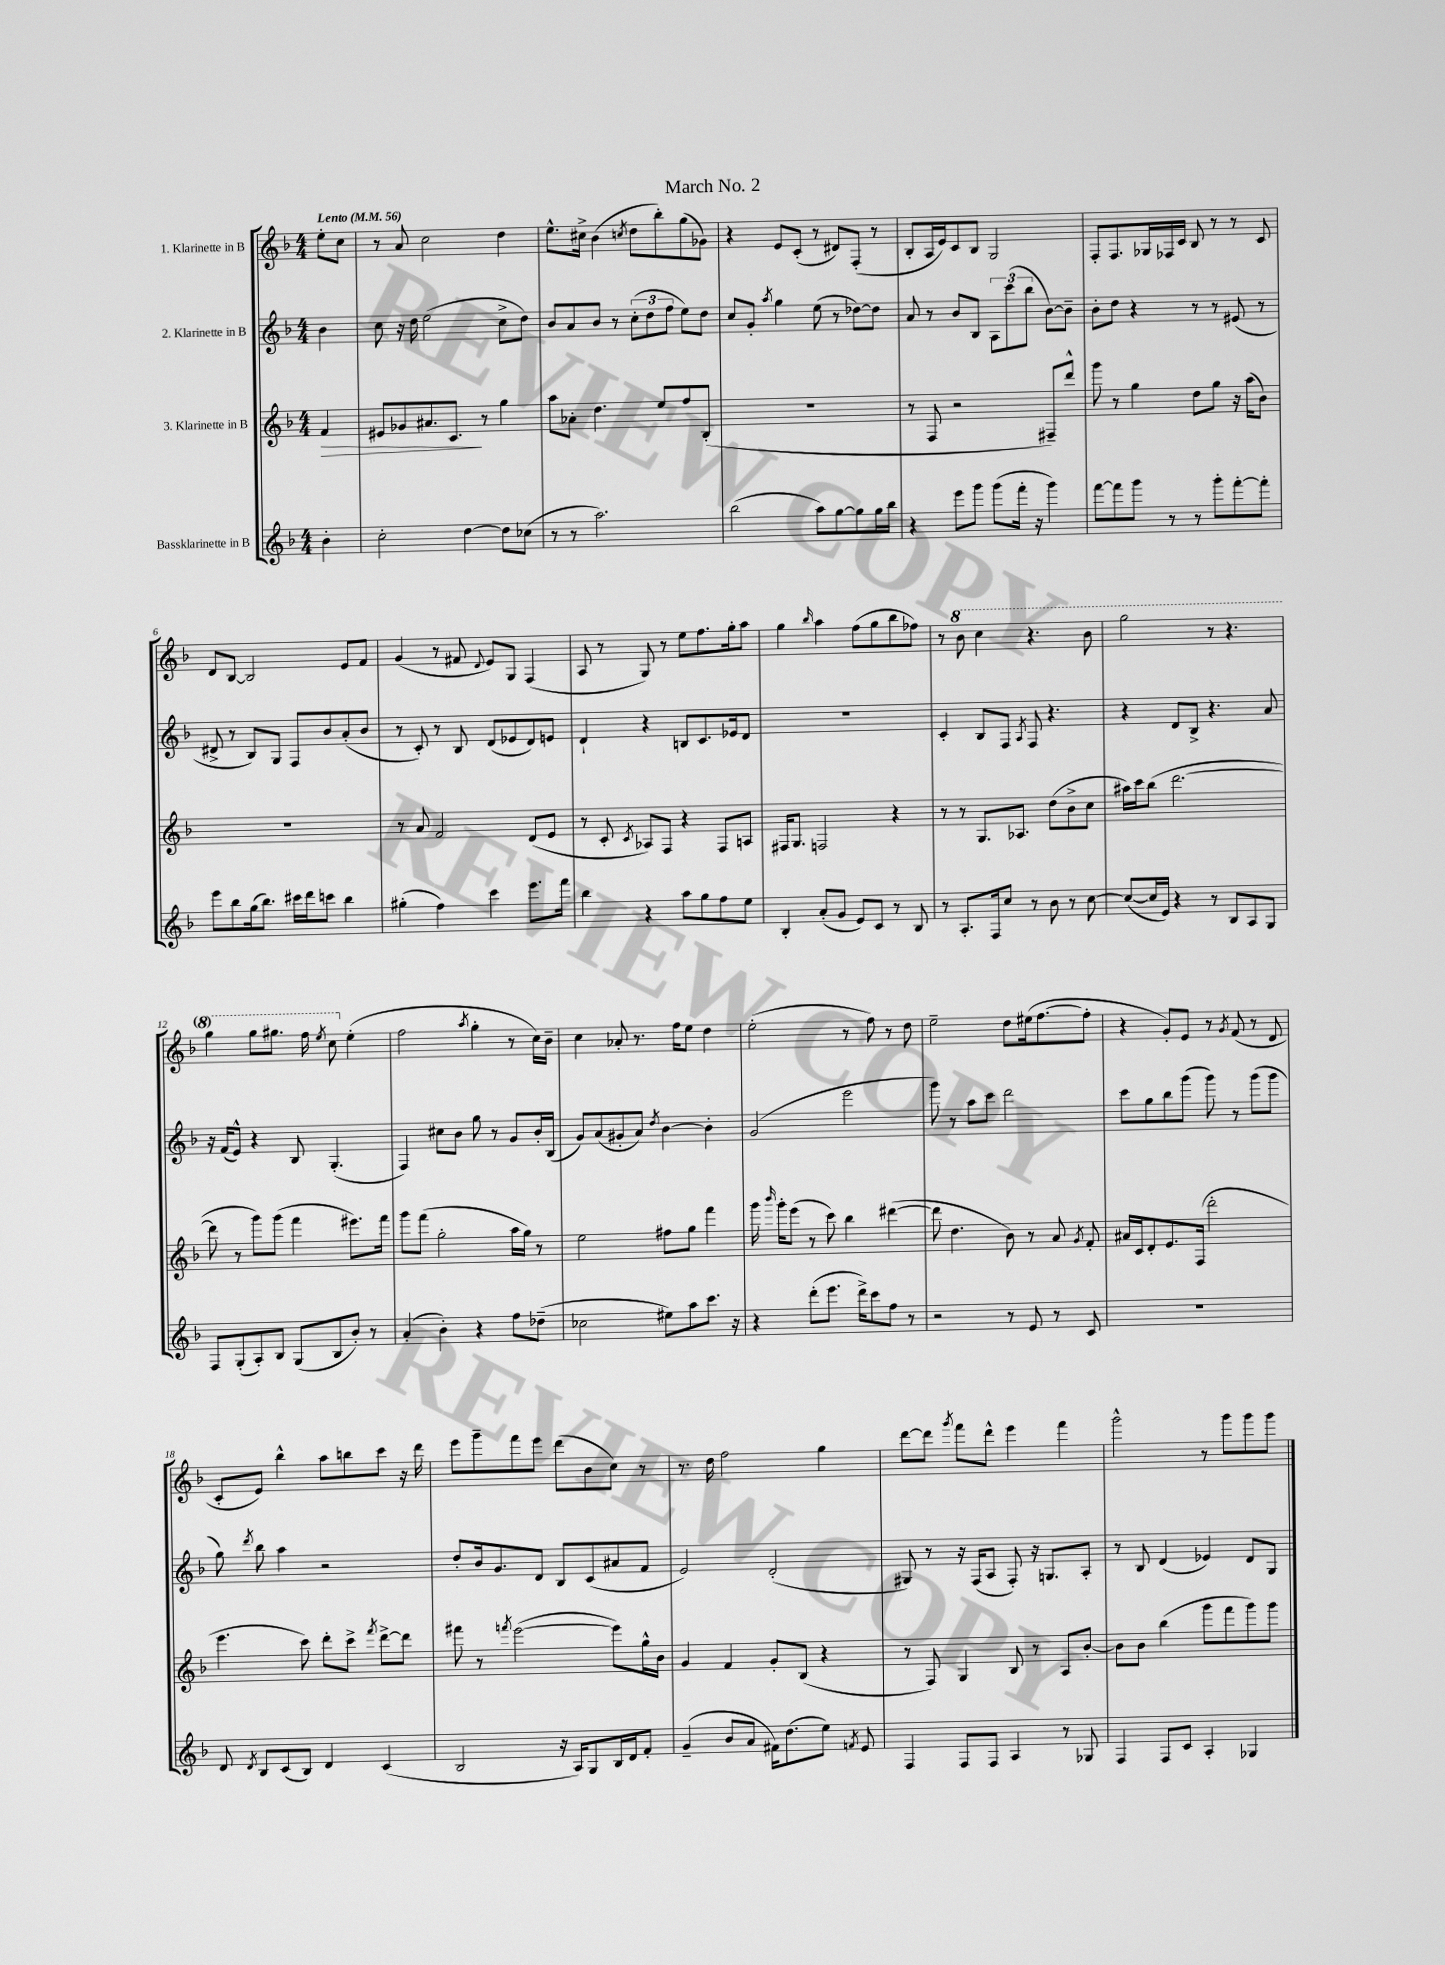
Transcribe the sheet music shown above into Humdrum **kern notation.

**kern	**kern	**kern	**kern
*staff4	*staff3	*staff2	*staff1
*clefG2	*clefG2	*clefG2	*clefG2
*k[b-]	*k[b-]	*k[b-]	*k[b-]
*M4/4	*M4/4	*M4/4	*M4/4
*MM56	*MM56	*MM56	*MM56
4b-'	4f	4b-	8ee'
.	.	.	8cc
=	=	=	=
2cc'	8e#	8cc	8r
.	8g-	16r	8a
.	.	16dd	.
.	8.a#	(2ee	2cc
.	8.c	.	.
[4dd	.	.	.
.	8r	.	.
8dd]	4gg	8cc^	4dd
(8cc-	.	8dd)	.
=	=	=	=
8r	8aa	8b-	8.ee^^
8r	8a-'	8a	.
.	.	.	16cc#^
2.aa)	4.dd	8b-	(4b-
.	.	8r	.
.	.	.	8qcc
.	.	(12cc'	8dd
.	.	12dd	.
.	8ee	.	8bb-')
.	.	12ff	.
.	8ff	8ee)	(8gg
.	(8B-'	8dd	8g-)
=	=	=	=
(2bb-	1r	8cc	4r
.	.	8g'	.
.	.	8qaa	.
.	.	4gg	8e
.	.	.	(8c'
8aa)	.	(8ee	8r
[8gg	.	8r	8d#)
8gg]	.	[8dd-)	(8F'
16gg	.	8dd-]	8r
16bb-	.	.	.
=	=	=	=
4r	8r	8a	8B-'
.	8F	8r	16A
.	.	.	16e)
8eee	2r	8b-	8c
8ggg	.	8B-	8B-
(8ggg	.	12A	2G
.	.	(12ccc	.
16fff'	.	.	.
.	.	12bb-	.
16r	.	.	.
4ggg)	8F#~)	[8b-)	.
.	8ddd^^	8b-~]	.
=	=	=	=
[8fff	8ggg	8b-'	8F'
8fff]	8r	8dd	8.F
8ggg	4gg	4r	.
.	.	.	16G-
8r	.	.	16F-
.	.	.	16c
8r	8dd	8r	8B-
8ggg'	8gg	8r	8r
[8fff'	16r	(8e#	8r
.	(16aa	.	.
8fff']	8b-)	8r	8c
=	=	=	=
8eee	1r	8d#^	8d
8bb-	.	8r	[8B-
(16gg	.	8B-)	2B-]
8.bb-)	.	.	.
.	.	8G	.
16ccc#	.	8F	.
16ddd	.	.	.
8ccc	.	8b-	.
4bb-	.	(8a'	8e
.	.	8b-	8f
=	=	=	=
(4gg#'	8r	8r	(4g
.	8a	8c')	.
4ff)	2f	8r	8r
.	.	8B-	8f#
.	.	.	8qqd
4ccc	.	(8d	8e)
.	.	8e-	8G
8.eee	(8d	8d)	(4F
.	8e	8e	.
16fff	.	.	.
=	=	=	=
4bb-	8r	4d`	8A
.	8c'	.	8r
.	8qc	.	.
4r	8A-)	4r	8G)
.	8F	.	8r
8aa	4r	8B	8ee
8gg	.	8.c	8.ff
8ff	8F	.	.
.	.	16e-	16gg'
8ee	8A	8d	8aa
=	=	=	=
4B-'	16F#	1r	4gg
.	8.G	.	.
.	.	.	16qqbb-
(8a'	2F	.	4aa
8g	.	.	.
8e)	.	.	(8ff
8c	.	.	8gg
8r	4r	.	8bb-
8B-	.	.	8ff-)
=	=	=	=
8r	8r	4c'	8r
8.A'	8r	.	8bb-
.	8.G	8B-	4ccc
16F	.	.	.
8cc	.	8F	.
.	8.A-	.	.
.	.	8qA	.
8r	.	8F	4.r
8b-	(8dd	4.r	.
8r	8b-^	.	.
[8cc	8cc	.	8bb-
=	=	=	=
(8cc_	16aa#)	4r	2ggg
.	16ccc	.	.
16cc]	(8bb-	.	.
16e)	.	.	.
4r	[2.ddd	8d	.
.	.	8B-^	.
8r	.	4.r	8r
8B-	.	.	4.r
8A	.	.	.
8G	.	8a	.
=	=	=	=
8F	8ddd]	16r	4ggg
.	.	(16f	.
(8G'	8r	8e^^)	.
8A')	8ggg)	4r	8ggg
8B-	(8ggg	.	8.ggg#
(8G	4fff	8B-	.
.	.	.	16fff
.	.	.	8qeee
8B-	.	(4.G'	8ccc
8b-')	8.eee#)	.	(4ee'
8r	.	.	.
.	16fff	.	.
=	=	=	=
(4a'	8ggg	4F)	2ff
.	(8fff	.	.
4b-')	2gg'	8cc#	.
.	.	8b-	.
.	.	.	8qaa
4r	.	8gg	4gg'
.	.	8r	.
8ff	16aa	8g	8r
.	16gg)	.	.
(8dd-~	8r	16b-'	16cc)
.	.	(16B-	16b-~
=	=	=	=
2cc-	2ee	8g)	4cc
.	.	(8a	.
.	.	8g#'	8a-'
.	.	8a)	8.r
.	.	8qdd	.
8ee#)	8ff#	[4b-	.
.	.	.	16ff
8aa	8gg	.	8ee
8.ccc	4fff	4b-']	4dd
16r	.	.	.
=	=	=	=
4r	16ggg	(2g	(2ee'
.	16qqbbb-	.	.
.	16ggg'	.	.
.	(8eee	.	.
(8ddd'	8r	.	.
8.eee	8ccc)	.	.
.	4bb-	2eee	8r
16ddd^)	.	.	.
8ccc	.	.	8ff)
8ff	([4ddd#	.	8r
8r	.	.	8dd
=	=	=	=
2r	8ddd#]	8ggg)	2ee~
.	4.dd	8r	.
.	.	8aa	.
.	.	8ccc	.
8r	8b-)	2ddd	8dd
8e	8r	.	(16ee#
.	.	.	[8.ff
8r	8a	.	.
.	8qg	.	.
8c	8f'	.	8ff']
=	=	=	=
1r	16a#	8ccc	4r
.	16c	.	.
.	8d'	8gg	.
.	8.e	8bb-	8g')
.	.	(8ggg	8e
.	(16F	.	.
.	2ddd'	8ggg)	8r
.	.	.	8qg
.	.	8r	(8f
.	.	(8ggg	8r
.	.	8ggg	8d
=	=	=	=
8d	4.eee	8gg)	8c'
8qd	.	8qddd	.
8B-	.	8bb-	8e)
(8c	.	4aa	4bb-^^
8B-)	8ccc)	.	.
4d	8ddd'	2r	8aa
.	8ccc^	.	8bb
.	8qfff	.	.
(4c	[8ddd^	.	8ccc
.	8ddd]	.	16r
.	.	.	16ddd
=	=	=	=
2B-	8fff#	8dd'	8eee
.	8r	16b-	8ggg~
.	.	8.g	.
.	8qfff	.	.
.	([2eee	.	8fff
.	.	8d	8eee
16r	.	8B-	(8ddd
16A)	.	.	.
8G	.	(8c	8b-
16B-	8eee])	8a#	8cc)
16d	.	.	.
8f'	16gg^^	8f	8r
.	16b-	.	.
=	=	=	=
(4g~	4g	2e)	8.r
.	.	.	16dd
8b-	4f	.	2ff
8a	.	.	.
16f#)	8g'	(2d'	.
(8.dd	.	.	.
.	(8B-	.	.
8ee)	4r	.	4gg
8qf	.	.	.
8e	.	.	.
=	=	=	=
4F	8r	8G#)	[8ddd
.	8F)	8r	8ddd]
.	.	.	8qggg
8F	4G	16r	8fff
.	.	(16F	.
8F	.	8A	8ddd^^
4A	8B-	8F')	4eee
.	8r	16r	.
.	.	8.G	.
8r	8A	.	4fff
8G-	[8b-'	8A'	.
=	=	=	=
4F	8b-]	8r	2ggg^^
.	8b-	8B-	.
8F	(4bb-	(4d	.
8c	.	.	.
4A'	8ggg	4e-)	8r
.	8fff	.	8ggg
4G-	8ggg)	8d	8ggg
.	8ggg	8G	8ggg
==	==	==	==
*-	*-	*-	*-
